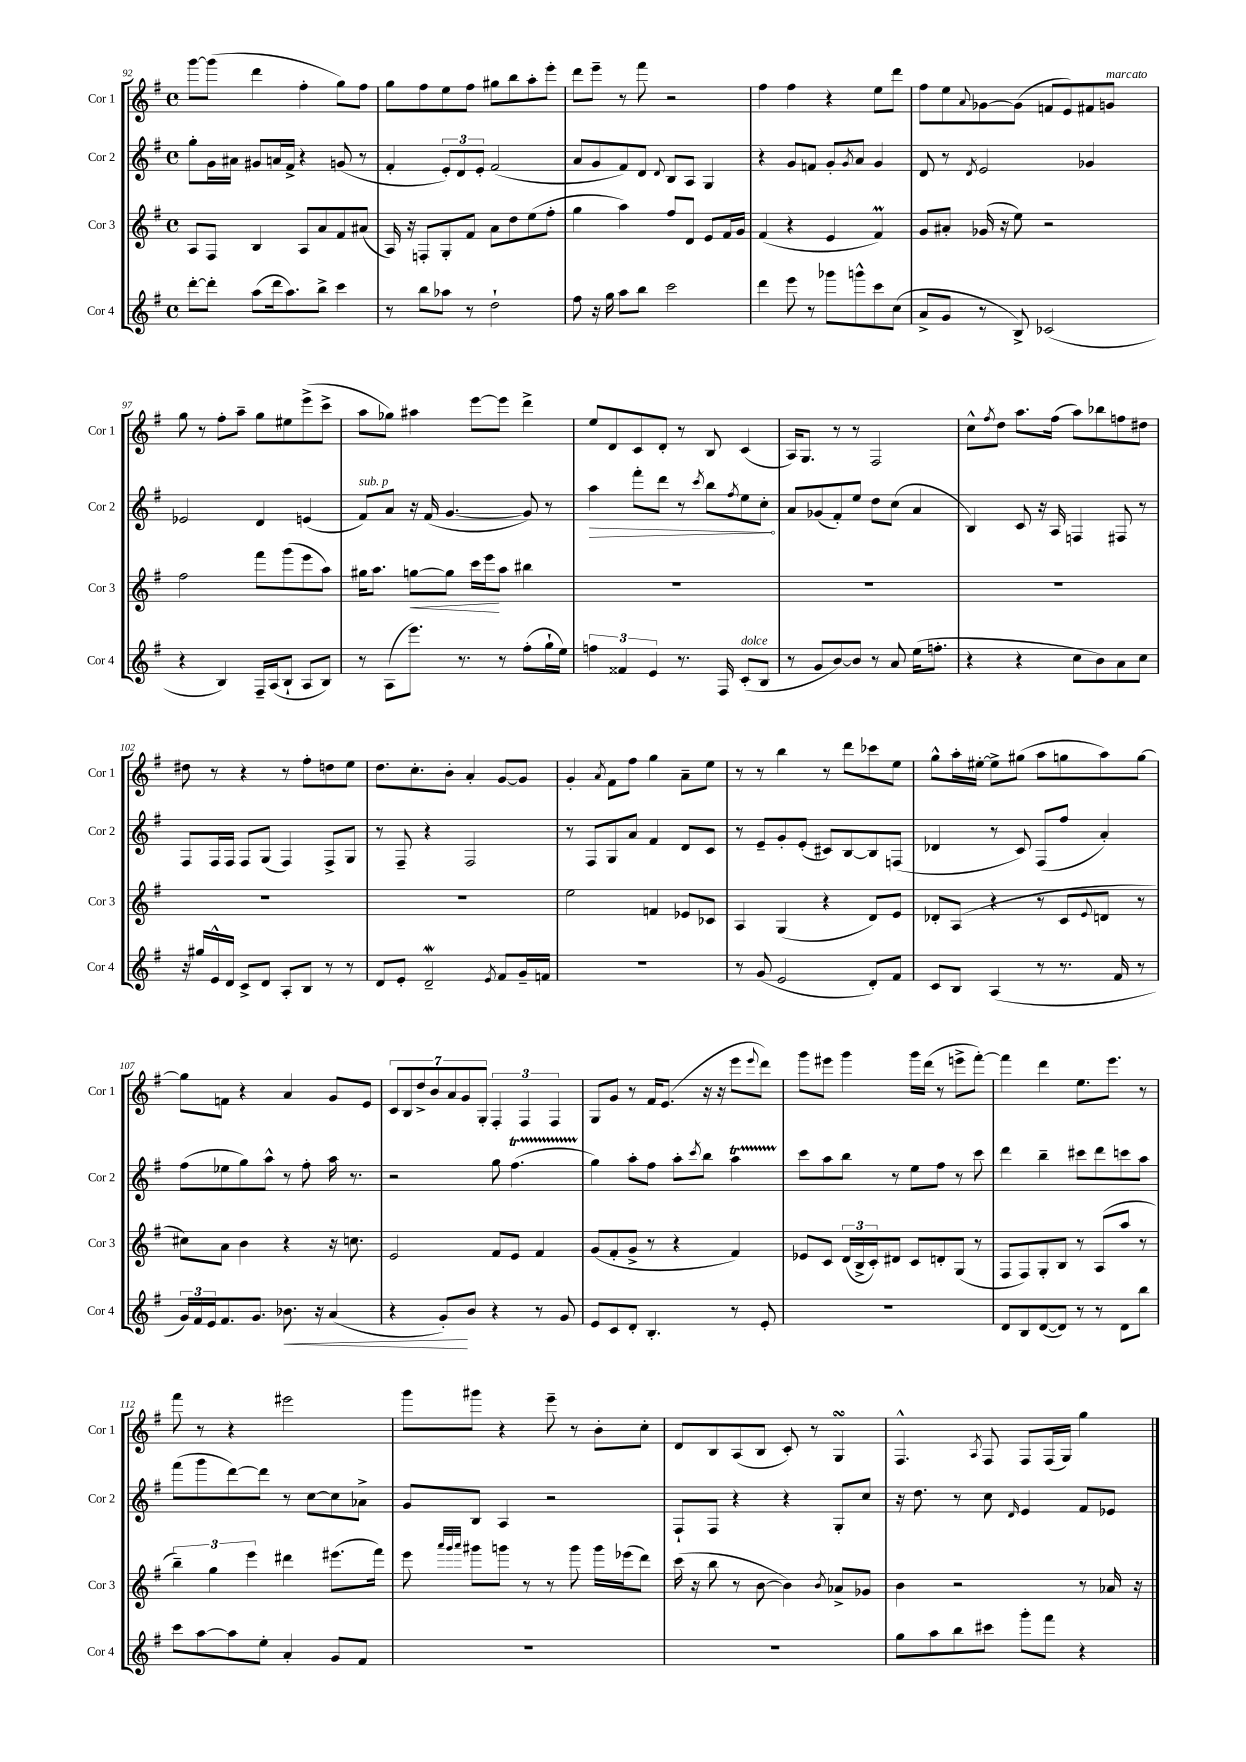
<<
\new StaffGroup <<
\new Staff = "s0" \with { instrumentName = "Cor 1" shortInstrumentName = "Cor 1" } {
    \clef treble \key g \major \defaultTimeSignature \time 4/4
    g'''8~ g'''8( d'''4 fis''4-. g''8) fis''8 |
    g''8 fis''8 e''8 fis''8 gis''8 b''8 a''8-. e'''8-. |
    d'''8 e'''8-- r8 fis'''8 r2 |
    fis''4 fis''4 r4 e''8 d'''8 |
    fis''8 e''8 \appoggiatura { a'8 } ges'8~ ges'8( f'8 e'8) fis'8 g'8^\markup { \italic "marcato" } |
    g''8 r8 fis''8-. a''8-- g''8 eis''8 e'''8->( c'''8-> |
    a''8 ges''8) ais''4 e'''8~ e'''8 d'''4-> |
    e''8 d'8 c'8 d'8-. r8 b8 c'4( |
    a16) g8. r8 r8 fis2 |
    c''8-^ \acciaccatura { fis''8 } d''8 a''8. fis''16( a''8) bes''8 f''8 dis''8 |
    dis''8 r8 r4 r8 fis''8-. d''8 e''8 |
    d''8. c''8.-. b'8-. a'4-. g'8~ g'8 |
    g'4-. \acciaccatura { a'8 } fis'8 fis''8 g''4 a'8-- e''8 |
    r8 r8 b''4 r8 d'''8 ces'''8 e''8 |
    g''8-^ a''16-. eis''16~-. eis''8-> gis''8( a''8 g''8 a''8) g''8~ |
    g''8 f'8 r4 a'4 g'8 e'8 |
    \tuplet 7/4 { c'8 b8 d''8-> b'8 a'8 g'8 g8-. } \tuplet 3/2 { fis4-. fis4 fis4 } |
    g8 g'8 r8 fis'16 e'8.( r16 r16 e'''8 \appoggiatura { e'''8 } d'''8) |
    g'''8 eis'''8 g'''4 g'''16 d'''16( r8 e'''8-> fis'''8~-.) |
    fis'''4 d'''4 e''8. e'''8. r8 |
    fis'''8 r8 r4 eis'''2 |
    g'''8 gis'''8 r4 e'''8-- r8 b'8-. c''8-. |
    d'8 b8 a8( b8 c'8-.) r8 g4\turn |
    fis4.-^ \acciaccatura { a8 } fis8 fis8 fis16( g16) g''4 \bar "|." |
}
\new Staff = "s1" \with { instrumentName = "Cor 2" shortInstrumentName = "Cor 2" } {
    \clef treble \key g \major \defaultTimeSignature \time 4/4
    g''8-. g'16 ais'16 gis'8 a'16 fis'16-> r4 g'8( r8 |
    fis'4-. \tuplet 3/2 { e'8-.) d'8 e'8-. } fis'2( |
    a'8 g'8 fis'8) d'8 \appoggiatura { d'8 } b8 a8 g4 |
    r4 g'8 f'8 g'8-. \acciaccatura { g'8 } a'8 g'4 |
    d'8 r8 \acciaccatura { d'8 } e'2 ges'4 |
    ees'2 d'4 e'4( |
    fis'8^\markup { \italic "sub. p" }) a'8 r16 fis'16( g'4.~ g'8) r8 |
    \once \override Hairpin.circled-tip = ##t a''4\> fis'''8-. d'''8 r8 \acciaccatura { c'''8 } b''8 \acciaccatura { fis''8 } e''8 c''8-.\! |
    a'8 ges'8( fis'8-.) e''8 d''8 c''8( a'4 |
    b4) c'8 r16 a16 f4 fis8 r8 |
    fis8 fis16 fis16 fis8 g8( fis4) fis8-> g8 |
    r8 fis8-- r4 fis2 |
    r8 fis8 g8 a'8 fis'4 d'8 c'8 |
    r8 e'8-- g'8-. e'8-.( cis'8) b8~ b8 f8( |
    des'4 r8 c'8) fis8( fis''8 a'4-.) |
    fis''8( ees''8 g''8) a''8-^ r8 fis''8-. a''16 r8. |
    r2 g''8 fis''4.\startTrillSpan( |
    g''4\stopTrillSpan) a''8-. fis''8 a''8-. \acciaccatura { c'''8 } b''8 a''4\startTrillSpan |
    c'''8\stopTrillSpan a''8 b''8 r8 e''8 fis''8 r8 c'''8 |
    d'''4 b''4-- cis'''8 d'''8 c'''8 a''8 |
    fis'''8( g'''8 d'''8~) d'''8 r8 c''8~ c''8 aes'8-> |
    g'8 b8 a4 r2 |
    fis8-! fis8 r4 r4 g8-. c''8 |
    r16 d''8. r8 c''8 \grace { d'16 } e'4 fis'8 ees'8 \bar "|." |
}
\new Staff = "s2" \with { instrumentName = "Cor 3" shortInstrumentName = "Cor 3" } {
    \clef treble \key g \major \defaultTimeSignature \time 4/4
    a8 fis8 b4 a8 a'8 fis'8 ais'8( |
    a16) r16 f8-. g8-. fis'8 a'8 d''8 e''8( fis''8-. |
    g''4 a''4) fis''8 d'8 e'8 fis'16 g'16 |
    fis'4( r4 e'4 fis'4\prall) |
    g'8 ais'8-. ges'16( r16 e''8) r2 |
    fis''2 fis'''8 g'''8( e'''8 a''8) |
    gis''16 a''8. g''8~\< g''8 c'''16 e'''16\! a''8 bis''4 |
    R1 |
    R1 |
    R1 |
    R1 |
    R1 |
    e''2 f'4 ees'8 ces'8 |
    a4 g4( r4 d'8) e'8 |
    des'8-. a8( r4 r8 c'8 \appoggiatura { e'8 } d'8 r8 |
    cis''8) a'8 b'4 r4 r16 c''8. |
    e'2 fis'8 e'8 fis'4 |
    g'8( fis'8-. g'8-> r8 r4 fis'4) |
    ees'8 c'8 \tuplet 3/2 { d'16( b16-> c'16-.) } dis'8 c'8 d'8-. g8( r8 |
    fis8 fis8) g8-. b8 r8 a8( a''8 r8 |
    \tuplet 3/2 { b''4--) g''4 e'''4 } dis'''4 eis'''8.( fis'''16) |
    e'''8 \grace { a'''32 g'''32 a'''32 } gis'''8 g'''8 r8 r8 g'''8 g'''16 ees'''16( d'''8) |
    c'''16( r16 b''8 r8 b'8~ b'4) \acciaccatura { b'8 } aes'8-> ges'8 |
    b'4 r2 r8 aes'16 r16 \bar "|." |
}
\new Staff = "s3" \with { instrumentName = "Cor 4" shortInstrumentName = "Cor 4" } {
    \clef treble \key g \major \defaultTimeSignature \time 4/4
    d'''8~-. d'''8-. a''8( d'''16 a''8.) b''8-> c'''4 |
    r8 b''8 aes''8 r8 d''2-! |
    fis''8 r16 g''16 a''8 b''8 c'''2 |
    d'''4 e'''8 r8 ges'''8 g'''8-^ c'''8 c''8( |
    a'8-> g'8 r8 b8->) ces'2( |
    r4 b4) fis16-- a16( b8-! a8 b8) |
    r8 a8( e'''8.) r8. r8 fis''8-.( g''16-! e''16) |
    \tuplet 3/2 { f''4 fisis'4 e'4 } r8. fis16 c'8-.^\markup { \italic "dolce" }( b8 |
    r8 g'8 b'8~) b'8 r8 a'8 e''16( f''8.-. |
    r4 r4 c''8 b'8) a'8 c''8 |
    r16 gis''16 e'16-^ d'16 c'8-> d'8 a8-. b8 r8 r8 |
    d'8 e'8-. d'2--\mordent \acciaccatura { e'8 } fis'8 g'16-- f'16 |
    R1 |
    r8 g'8( e'2 d'8-.) fis'8 |
    c'8 b8 a4( r8 r8. fis'16 r8 |
    \tuplet 3/2 { g'16) fis'16 e'16 } fis'8. g'8. bes'8.\< r16 a'4( |
    r4 g'8-.\!) b'8 r4 r8 g'8 |
    e'8 c'8 d'8-. b4.-. r8 e'8-. |
    R1 |
    d'8 b8 d'8~( d'8) r8 r8 d'8 b''8 |
    c'''8 a''8~ a''8 e''8-. a'4-. g'8 fis'8 |
    R1 |
    R1 |
    g''8 a''8 b''8 cis'''8 g'''8-. fis'''8 r4 \bar "|." |
}
>>
>>
\layout { \context { \Score currentBarNumber = #92 } }
